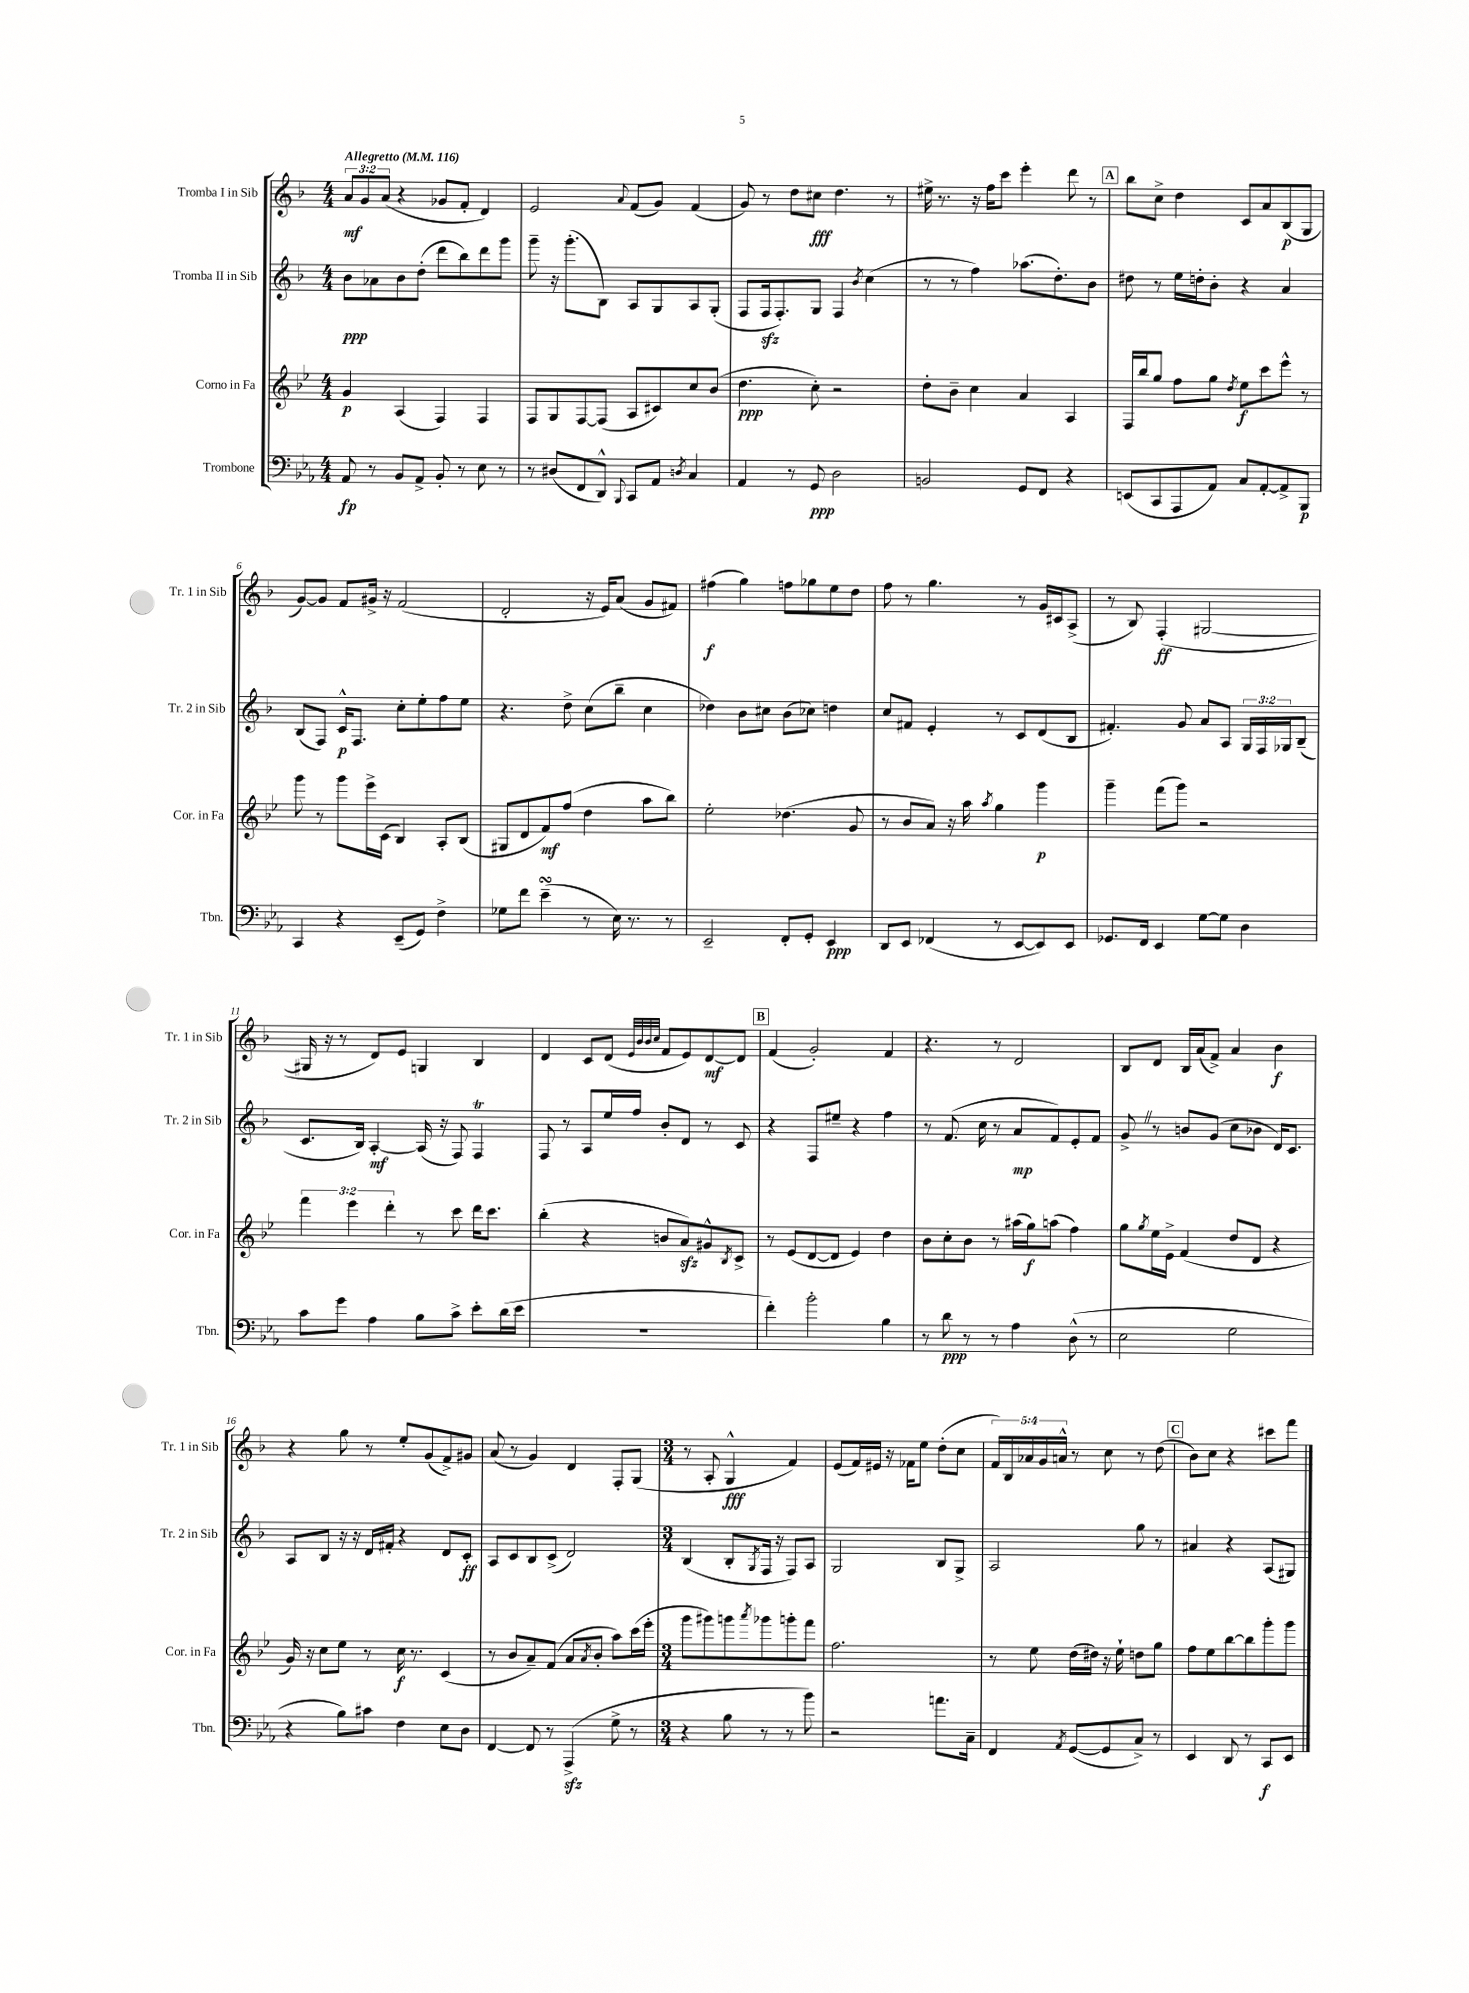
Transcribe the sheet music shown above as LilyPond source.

<<
\new StaffGroup <<
\new Staff = "s0" \with { instrumentName = "Tromba I in Sib" shortInstrumentName = "Tr. 1 in Sib" } {
    \clef treble \key f \major \numericTimeSignature \time 4/4 \override Staff.TupletNumber.text = #tuplet-number::calc-fraction-text \tempo "Allegretto" 4 = 116
    \tuplet 3/2 { a'8\mf g'8 a'8( } r4 ges'8 f'8-. d'4) |
    e'2 \appoggiatura { a'8 } f'8( g'8) f'4( |
    g'8) r8 d''8 cis''8\fff d''4. r8 |
    eis''16-> r8. r16 f''16 c'''8 e'''4-. d'''8 r8 |
    \mark \markup { \box "A" } bes''8 c''8-> d''4 c'8 a'8 bes8\p( g8 |
    g'8~) g'8 f'8 gis'16-> r16 f'2( |
    d'2-. r16 e'16) a'8( g'8 fis'8) |
    fis''4\f( g''4) f''8 ges''8 e''8 d''8 |
    f''8 r8 g''4. r8 g'16 cis'16 a8->( |
    r8 bes8) f4-.\ff( gis2~ |
    gis16 r16 r8 d'8) e'8 g4 bes4 |
    d'4 c'8 d'8( \grace { e'32 bes'32 bes'32 c''32 } f'8 e'8) d'8~\mf d'8 |
    \mark \markup { \box "B" } f'4( g'2-.) f'4 |
    r4. r8 d'2 |
    bes8 d'8 bes16 a'16( f'8->) a'4 bes'4\f |
    r4 g''8 r8 e''8-. g'8( f'8->) gis'8 |
    a'8( r8 g'4) d'4 f8-. g8( |
    \numericTimeSignature \time 3/4 r8 a8-. g4-^\fff f'4) |
    e'8( f'16) eis'16 r16 fes'16 e''8 d''8-.( c''8 |
    \tuplet 5/4 { f'16) bes16 aes'16 g'16 a'16-^ } r8 c''8 r8 d''8( |
    \mark \markup { \box "C" } bes'8) c''8 r4 cis'''8 f'''8 \bar "|." |
}
\new Staff = "s1" \with { instrumentName = "Tromba II in Sib" shortInstrumentName = "Tr. 2 in Sib" } {
    \clef treble \key f \major \numericTimeSignature \time 4/4 \override Staff.TupletNumber.text = #tuplet-number::calc-fraction-text
    bes'8\ppp aes'8 bes'8 d''8-.( d'''8 bes''8) d'''8 g'''8 |
    g'''8-- r16 g'''8.-.( bes8) a8 g8 a8 g8-.( |
    f8 f16\sfz f8.-.) g8 f4 \acciaccatura { bes'8 } c''4( |
    r8 r8 f''4) aes''8.( d''8.-.) bes'8 |
    \mark \markup { \box "A" } dis''8 r8 e''16 d''16-. bes'8-. r4 a'4 |
    bes8( f8) c'16-^\p f8. c''8-. e''8-. f''8 e''8 |
    r4. d''8-> c''8( bes''8-- c''4 |
    des''4) bes'8 cis''8 bes'8( ces''8) d''4 |
    c''8 fis'8 e'4-. r8 c'8 d'8( bes8 |
    fis'4.-.) g'8 a'8 a8 \tuplet 3/2 { g16 f16 ges16 } bes8--( |
    c'8. bes16) a4~-.\mf a16( r16 f8) f4\trill |
    f8 r8 a8 e''16 f''16 bes'8-. d'8 r8 c'8 |
    \mark \markup { \box "B" } r4 f8 eis''8-- r4 f''4 |
    r8 f'8.( c''16 r8 a'8\mp f'8) e'8-. f'8 |
    g'8-> \once \override BreathingSign.text = \markup { \musicglyph "scripts.caesura.straight" } \breathe r8 b'8 g'8( c''8 bes'8 d'16) c'8. |
    a8 bes8 r16 r16 d'16 fis'16-. r4 d'8 c'8-.\ff |
    a8 c'8 bes8 c'8->( d'2) |
    \numericTimeSignature \time 3/4 bes4( bes8-. \acciaccatura { g8 } f16 r16 f8) a8 |
    g2 bes8 g8-> |
    a2 g''8 r8 |
    \mark \markup { \box "C" } ais'4 r4 a8( gis8) \bar "|." |
}
\new Staff = "s2" \with { instrumentName = "Corno in Fa" shortInstrumentName = "Cor. in Fa" } {
    \clef treble \key bes \major \numericTimeSignature \time 4/4 \override Staff.TupletNumber.text = #tuplet-number::calc-fraction-text
    g'4\p a4( f4) f4 |
    f8 g8 f8~ f8( a8 cis'8) c''8 bes'8( |
    d''4.\ppp c''8-.) r2 |
    d''8-. bes'8-- c''4 a'4 a4 |
    \mark \markup { \box "A" } f16 bes''16 g''8 f''8 g''8 \acciaccatura { d''8 } ees''8\f c'''8 ees'''8-^ r8 |
    g'''8 r8 g'''8 ees'''16-> c'16( bes4) a8-. bes8( |
    gis8 d'8 f'8\mf) f''8( d''4 a''8 bes''8) |
    ees''2-. des''4.( g'8 |
    r8 bes'8 a'8) r16 a''16 \acciaccatura { a''8 } g''4 g'''4\p |
    g'''4-- f'''8( g'''8) r2 |
    \tuplet 3/2 { f'''4 ees'''4 d'''4-. } r8 c'''8 d'''16 c'''8. |
    bes''4-.( r4 b'8 a'8\sfz) gis'8-^ \acciaccatura { bes8 } c'8-> |
    \mark \markup { \box "B" } r8 ees'8( d'8~ d'8 ees'4) d''4 |
    bes'8 c''8-. bes'8 r8 ais''16( g''16\f) a''8( f''4) |
    g''8 \acciaccatura { g''8 } ees''16 ees'16-> f'4( d''8 d'8 r4 |
    g'16) r16 c''8 ees''8 r8 c''16\f r8. c'4( |
    r8 bes'8 a'8--) f'8( a'8 \acciaccatura { a'8 } bes'8-. a''8) c'''16( ees'''16-. |
    \numericTimeSignature \time 3/4 g'''8 gis'''8) g'''8 \acciaccatura { a'''8 } ges'''8 g'''8-. f'''8 |
    f''2. |
    r8 ees''8 d''16( dis''16) r16 ees''16-! d''8 g''8 |
    \mark \markup { \box "C" } f''8 ees''8 bes''8~ bes''8 g'''8-. g'''8 \bar "|." |
}
\new Staff = "s3" \with { instrumentName = "Trombone" shortInstrumentName = "Tbn." } {
    \clef bass \key ees \major \numericTimeSignature \time 4/4
    aes,8\fp r8 bes,8 aes,8-> bes,8-. r8 ees8 r8 |
    r8 dis8( f,8 d,8-^) \appoggiatura { bes,,8 } c,8 aes,8 \acciaccatura { d8 } c4 |
    aes,4 r8 g,8\ppp d2 |
    b,2 g,8 f,8 r4 |
    \mark \markup { \box "A" } e,8( c,8 aes,,8 aes,8) c8 aes,8~-. aes,8-> bes,,8\p |
    c,4 r4 ees,8--( g,8) f4-> |
    ges8 f'8 ees'4--\turn( r8 ees16) r8. r8 |
    ees,2-- f,8-. g,8-. ees,4\ppp |
    d,8 ees,8 fes,4( r8 ees,8~ ees,8) ees,8 |
    ges,8. f,16 ees,4 g8~ g8 d4 |
    c'8 g'8 aes4 bes8 c'8-> ees'8-. d'16( ees'16 |
    R1 |
    \mark \markup { \box "B" } f'4-.) bes'2-. bes4 |
    r8 d'8\ppp r8 r8 aes4 d8-^( r8 |
    ees2 g2 |
    r4 bes8) cis'8 f4 ees8 d8 |
    f,4~ f,8 r8 aes,,4->\sfz( g8-> r8 |
    \numericTimeSignature \time 3/4 r4 bes8 r8 r8 bes'8) |
    r2 a'8. c16-- |
    f,4 \acciaccatura { aes,8 } g,8~( g,8 c8->) r8 |
    \mark \markup { \box "C" } ees,4 d,8 r8 c,8\f ees,8 \bar "|." |
}
>>
>>
